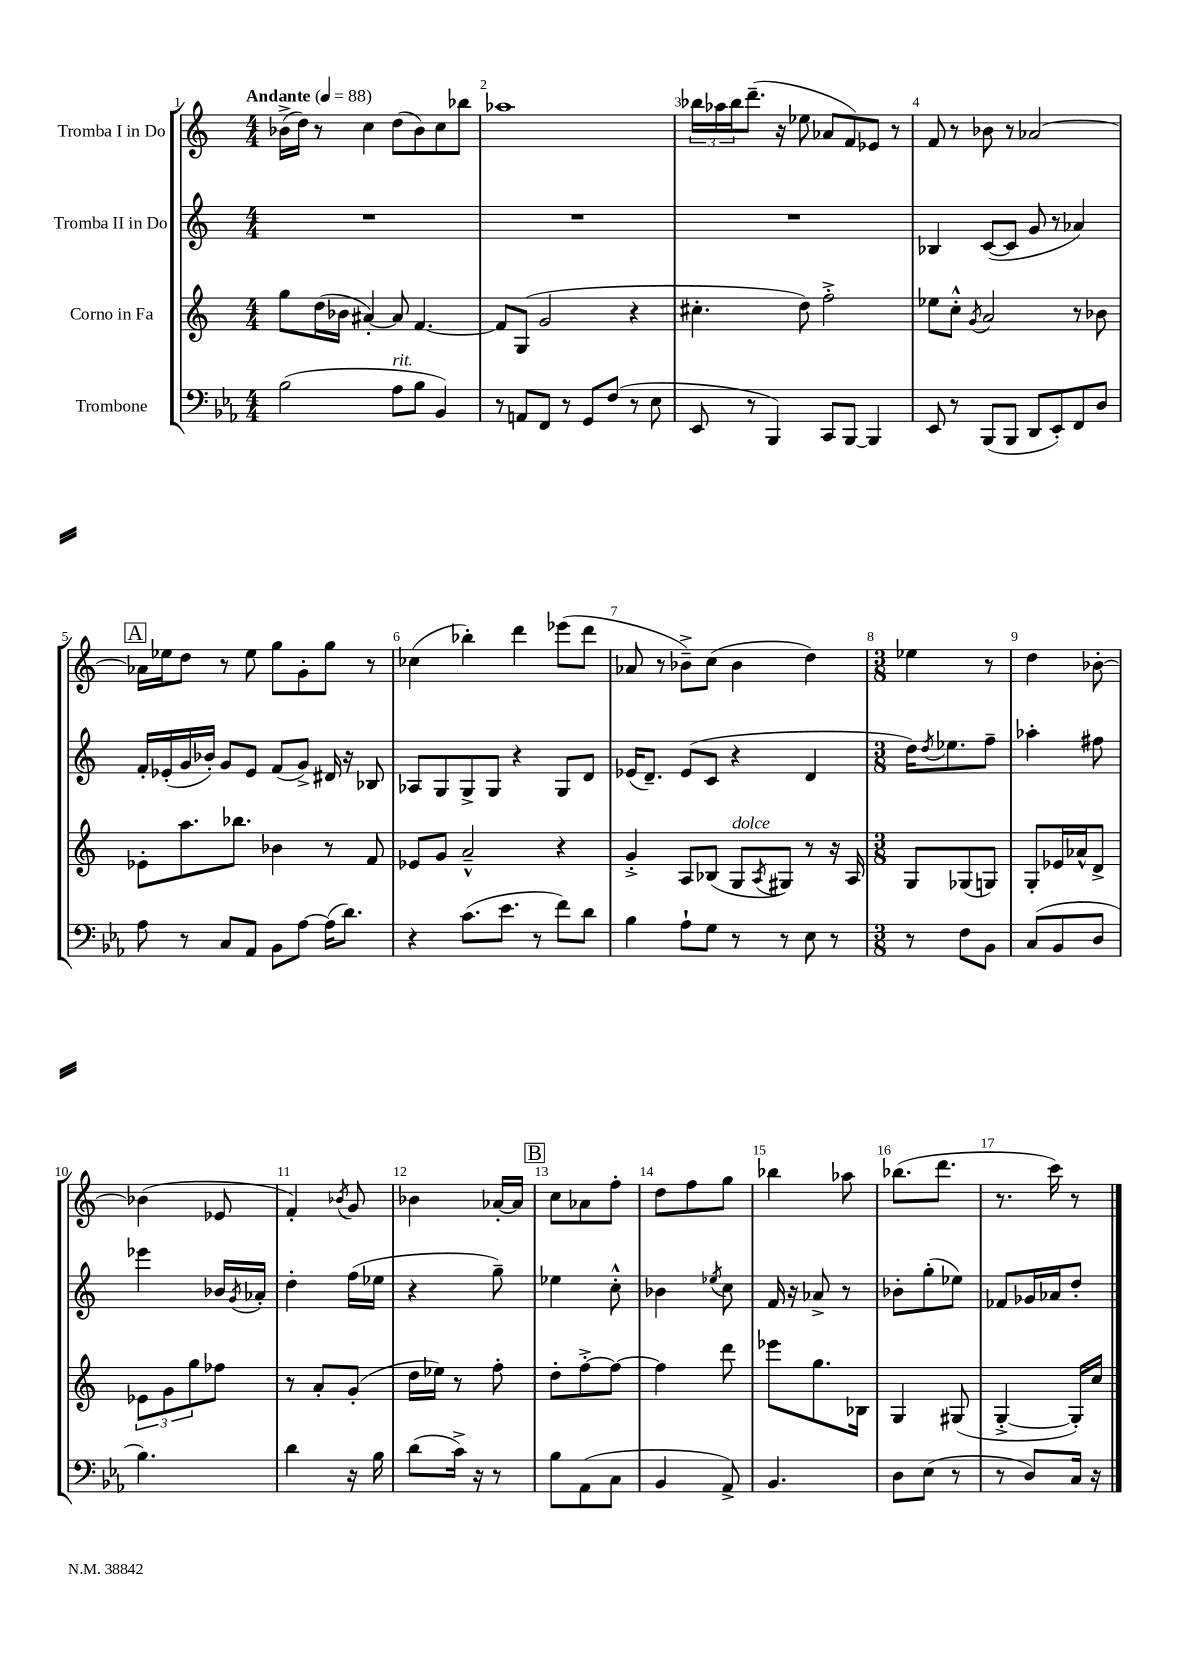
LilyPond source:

<<
\new StaffGroup <<
\new Staff = "s0" \with { instrumentName = "Tromba I in Do" } {
    \clef treble \key c \major \numericTimeSignature \time 4/4 \tempo "Andante" 4 = 88
    bes'16->( d''16) r8 c''4 d''8( bes'8) c''8 bes''8 |
    aes''1 |
    \tuplet 3/2 { bes''16 aes''16 bes''16 } d'''8.--( r16 ees''8 aes'8 f'8) ees'8 r8 |
    f'8 r8 bes'8 r8 aes'2~ |
    \mark \markup { \box "A" } aes'16 ees''16 d''8 r8 ees''8 g''8 g'8-. g''8 r8 |
    ces''4( bes''4-.) d'''4 ees'''8( d'''8 |
    aes'8 r8 bes'8--->) c''8( bes'4 d''4) |
    \numericTimeSignature \time 3/8 ees''4 r8 |
    d''4 bes'8~-. |
    bes'4( ees'8 |
    f'4-.) \acciaccatura { bes'8 } g'8 |
    bes'4 aes'16~-. aes'16 |
    \mark \markup { \box "B" } c''8 aes'8 f''8-. |
    d''8 f''8 g''8 |
    bes''4 aes''8 |
    bes''8.( d'''8. |
    r8. c'''16) r8 \bar "|." |
}
\new Staff = "s1" \with { instrumentName = "Tromba II in Do" } {
    \clef treble \key c \major \numericTimeSignature \time 4/4
    R1 |
    R1 |
    R1 |
    bes4 c'8~( c'8 g'8 r8 aes'4) |
    \mark \markup { \box "A" } f'16-. ees'16-.( g'16 bes'16-.) g'8 ees'8 f'8( g'8->) dis'16 r16 bes8 |
    aes8 g8 g8-> g8 r4 g8 d'8 |
    ees'16( d'8.--) ees'8( c'8 r4 d'4 |
    \numericTimeSignature \time 3/8 d''16) \acciaccatura { d''8 } ees''8. f''8-- |
    aes''4-. fis''8 |
    ees'''4 bes'16 \acciaccatura { g'8 } aes'16-. |
    d''4-. f''16( ees''16 |
    r4 g''8--) |
    \mark \markup { \box "B" } ees''4 c''8-.-^ |
    bes'4 \acciaccatura { ees''8 } c''8 |
    f'16 r16 aes'8-> r8 |
    bes'8-. g''8-.( ees''8) |
    fes'8 ges'16 aes'16 d''8-. \bar "|." |
}
\new Staff = "s2" \with { instrumentName = "Corno in Fa" } {
    \clef treble \key c \major \numericTimeSignature \time 4/4
    g''8 d''16( bes'16 ais'4~-.) ais'8 f'4.~ |
    f'8 g8( g'2 r4 |
    cis''4.-. d''8) f''2-.-> |
    ees''8 c''8-.-^ \acciaccatura { g'8 } a'2 r8 bes'8 |
    \mark \markup { \box "A" } ees'8-. a''8. bes''8. bes'4 r8 f'8 |
    ees'8 g'8 a'2---^ r4 |
    g'4-.-> a8 bes8( g8^\markup { \italic "dolce" } \acciaccatura { a8 } gis8) r8 r16 a16 |
    \numericTimeSignature \time 3/8 g8 ges8( g8) |
    g8-. ees'16 aes'16-^ d'8-> |
    \tuplet 3/2 { ees'8 g'8 g''8 } fes''8 |
    r8 a'8-. g'8-.( |
    d''16 ees''16) r8 f''8-. |
    \mark \markup { \box "B" } d''8-. f''8~-.-> f''8~ |
    f''4 d'''8 |
    ees'''8 g''8. bes16 |
    g4 gis8( |
    g4~-.-> g16-.) c''16 \bar "|." |
}
\new Staff = "s3" \with { instrumentName = "Trombone" } {
    \clef bass \key ees \major \numericTimeSignature \time 4/4
    bes2( aes8^\markup { \italic "rit." } bes8 bes,4) |
    r8 a,8 f,8 r8 g,8 f8( r8 ees8 |
    ees,8 r8 bes,,4) c,8 bes,,8~ bes,,4 |
    ees,8 r8 bes,,8( bes,,8 d,8 ees,8-.) f,8 d8 |
    \mark \markup { \box "A" } aes8 r8 c8 aes,8 bes,8 aes8~ aes16( d'8.) |
    r4 c'8.( ees'8. r8 f'8) d'8 |
    bes4 aes8-! g8 r8 r8 ees8 r8 |
    \numericTimeSignature \time 3/8 r8 f8 bes,8 |
    c8( bes,8 d8 |
    bes4.) |
    d'4 r16 bes16 |
    d'8( c'16->) r16 r8 |
    \mark \markup { \box "B" } bes8 aes,8( c8 |
    bes,4 aes,8->) |
    bes,4. |
    d8 ees8( r8 |
    r8 d8) c16 r16 \bar "|." |
}
>>
>>
\layout { \context { \Score \override BarNumber.break-visibility = ##(#f #t #t) barNumberVisibility = #all-bar-numbers-visible } }
